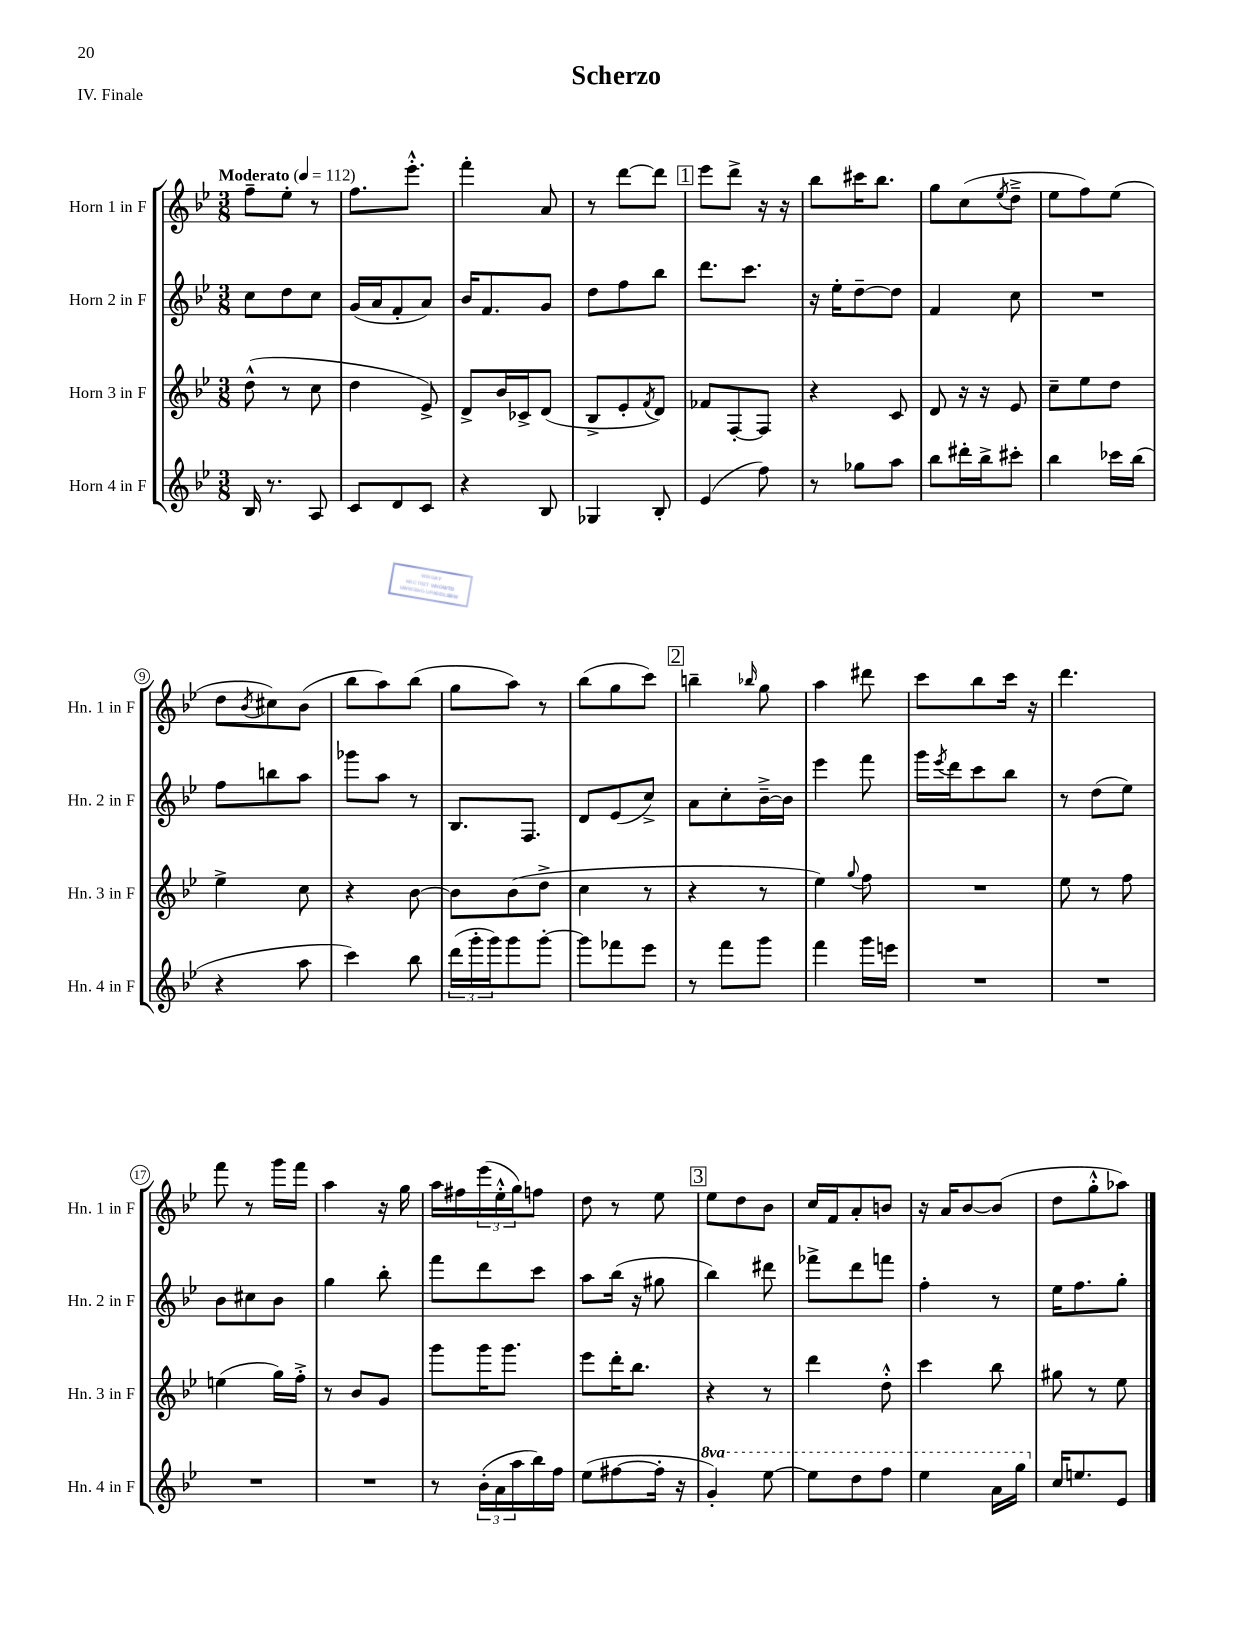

**kern	**kern	**kern	**kern
*staff4	*staff3	*staff2	*staff1
*clefG2	*clefG2	*clefG2	*clefG2
*k[b-e-]	*k[b-e-]	*k[b-e-]	*k[b-e-]
*M3/8	*M3/8	*M3/8	*M3/8
*MM112	*MM112	*MM112	*MM112
16B-/	(8dd^^\	8cc\L	8ff~\L
8.r	.	.	.
.	8r	8dd\	8ee-'\J
8A/	8cc\	8cc\J	8r
=	=	=	=
8c/L	4dd\	(16g/LL	8.ff\L
.	.	16a/J	.
8d/	.	8f'/	.
.	.	.	8.eee-'^^\J
8c/J	8e-^/)	8a/J)	.
=	=	=	=
4r	8d^/L	16b-/LK	4fff'\
.	.	8.f/	.
.	16b-/L	.	.
.	16c-^/J	.	.
8B-/	(8d/J	8g/J	8a/
=	=	=	=
4G-/	8B-^/L	8dd\L	8r
.	8e-'/	8ff\	[8ddd\L
.	8qf/	.	.
8B-'/	8d/J)	8bb-\J	8ddd\]J
=	=	=	=
(4e-/	8f-/L	8.ddd\L	8eee-\L
.	[8F'/	.	8ddd^\J
.	.	8.ccc\J	.
8ff\)	8F/]J	.	16r
.	.	.	16r
=	=	=	=
8r	4r	16r	8bb-\L
.	.	16ee-'\LK	.
8gg-\L	.	[8dd~\	16ccc#\K
.	.	.	8.bb-\J
8aa\J	8c/	8dd\]J	.
=	=	=	=
8bb-\L	8d/	4f/	8gg\L
16ddd#'\L	16r	.	(8cc\
16bb-^\J	16r	.	.
.	.	.	8qee-/
8ccc#'\J	8e-/	8cc\	8dd~^\J
=	=	=	=
4bb-\	8cc~\L	4.r	8ee-\L
.	8ee-\	.	8ff\)
16ccc-\LL	8dd\J	.	(8ee-\J
(16bb-\JJ	.	.	.
=	=	=	=
4r	4ee-^\	8ff\L	8dd\L
.	.	.	8qb-/
.	.	8bb\	8cc#\)
8aa\	8cc\	8aa\J	(8b-\J
=	=	=	=
4ccc\)	4r	8ggg-\L	8bb-\L
.	.	8aa\J	8aa\)
8bb-\	[8b-\	8r	(8bb-\J
=	=	=	=
(24ddd\LL	8b-\]L	8.B-/L	8gg\L
24ggg'\	.	.	.
24ggg\J)	.	.	.
8ggg\	(8b-\	.	8aa\J)
.	.	8.F/J	.
[8ggg'\J	8dd^\J	.	8r
=	=	=	=
8ggg\]L	4cc\	8d/L	(8bb-\L
8fff-\	.	(8e-/	8gg\
8eee-\J	8r	8cc^/J)	8ccc\J)
=	=	=	=
8r	4r	8a\L	4bb~\
8fff\L	.	8cc'\	.
.	.	.	16qqbb-/
8ggg\J	8r	[16b-~^\L	8gg\
.	.	16b-\]JJ	.
=	=	=	=
4fff\	4ee-\)	4eee-\	4aa\
.	8qqgg/	.	.
16ggg\LL	8ff\	8fff\	8ddd#\
16eee\JJ	.	.	.
=	=	=	=
4.r	4.r	16ggg\LL	8ccc\L
.	.	8qeee-/	.
.	.	16ddd\J	.
.	.	8ccc\	8bb-\
.	.	8bb-\J	16ccc\Jk
.	.	.	16r
=	=	=	=
4.r	8ee-\	8r	4.ddd\
.	8r	(8dd\L	.
.	8ff\	8ee-\J)	.
=	=	=	=
4.r	(4ee\	8b-\L	8fff\
.	.	8cc#\	8r
.	16gg\LL)	8b-\J	16ggg\LL
.	16ff'^\JJ	.	16fff\JJ
=	=	=	=
4.r	8r	4gg\	4aa\
.	8b-/L	.	.
.	8g/J	8bb-'\	16r
.	.	.	16gg\
=	=	=	=
8r	8ggg\L	8fff\L	16aa\LL
.	.	.	16ff#\
(24b-'\LL	16ggg\K	8ddd\	(24eee-\
24a\	.	.	24ee-'^^\
.	8.ggg\J	.	.
24aa\	.	.	24gg\J)
16bb-\)	.	8ccc\J	8ff\J
16ff\JJ	.	.	.
=	=	=	=
(8ee-\L	8eee-\L	8aa\L	8dd\
[8ff#\	16ddd'\K	(16bb-\Jk	8r
.	8.bb-\J	16r	.
16ff#'\]Jk	.	8gg#\	8ee-\
16r	.	.	.
=	=	=	=
4gg'/)	4r	4bb-\)	8ee-\L
.	.	.	8dd\
[8eee-\	8r	8ddd#\	8b-\J
=	=	=	=
8eee-\]L	4ddd\	8fff-^\L	16cc/LL
.	.	.	16f/J
8ddd\	.	8ddd\	8a'/
8fff\J	8dd'^^\	8fff\J	8b/J
=	=	=	=
4eee-\	4ccc\	4ff'\	16r
.	.	.	16a/LK
.	.	.	[8b-/
16aa\LL	8bb-\	8r	(8b-/]J
16ggg\JJ	.	.	.
=	=	=	=
16cc/LK	8gg#\	16ee-\LK	8dd\L
8.ee/	.	8.ff\	.
.	8r	.	8gg'^^\
8e-/J	8ee-\	8gg'\J	8aa-\J)
==	==	==	==
*-	*-	*-	*-
